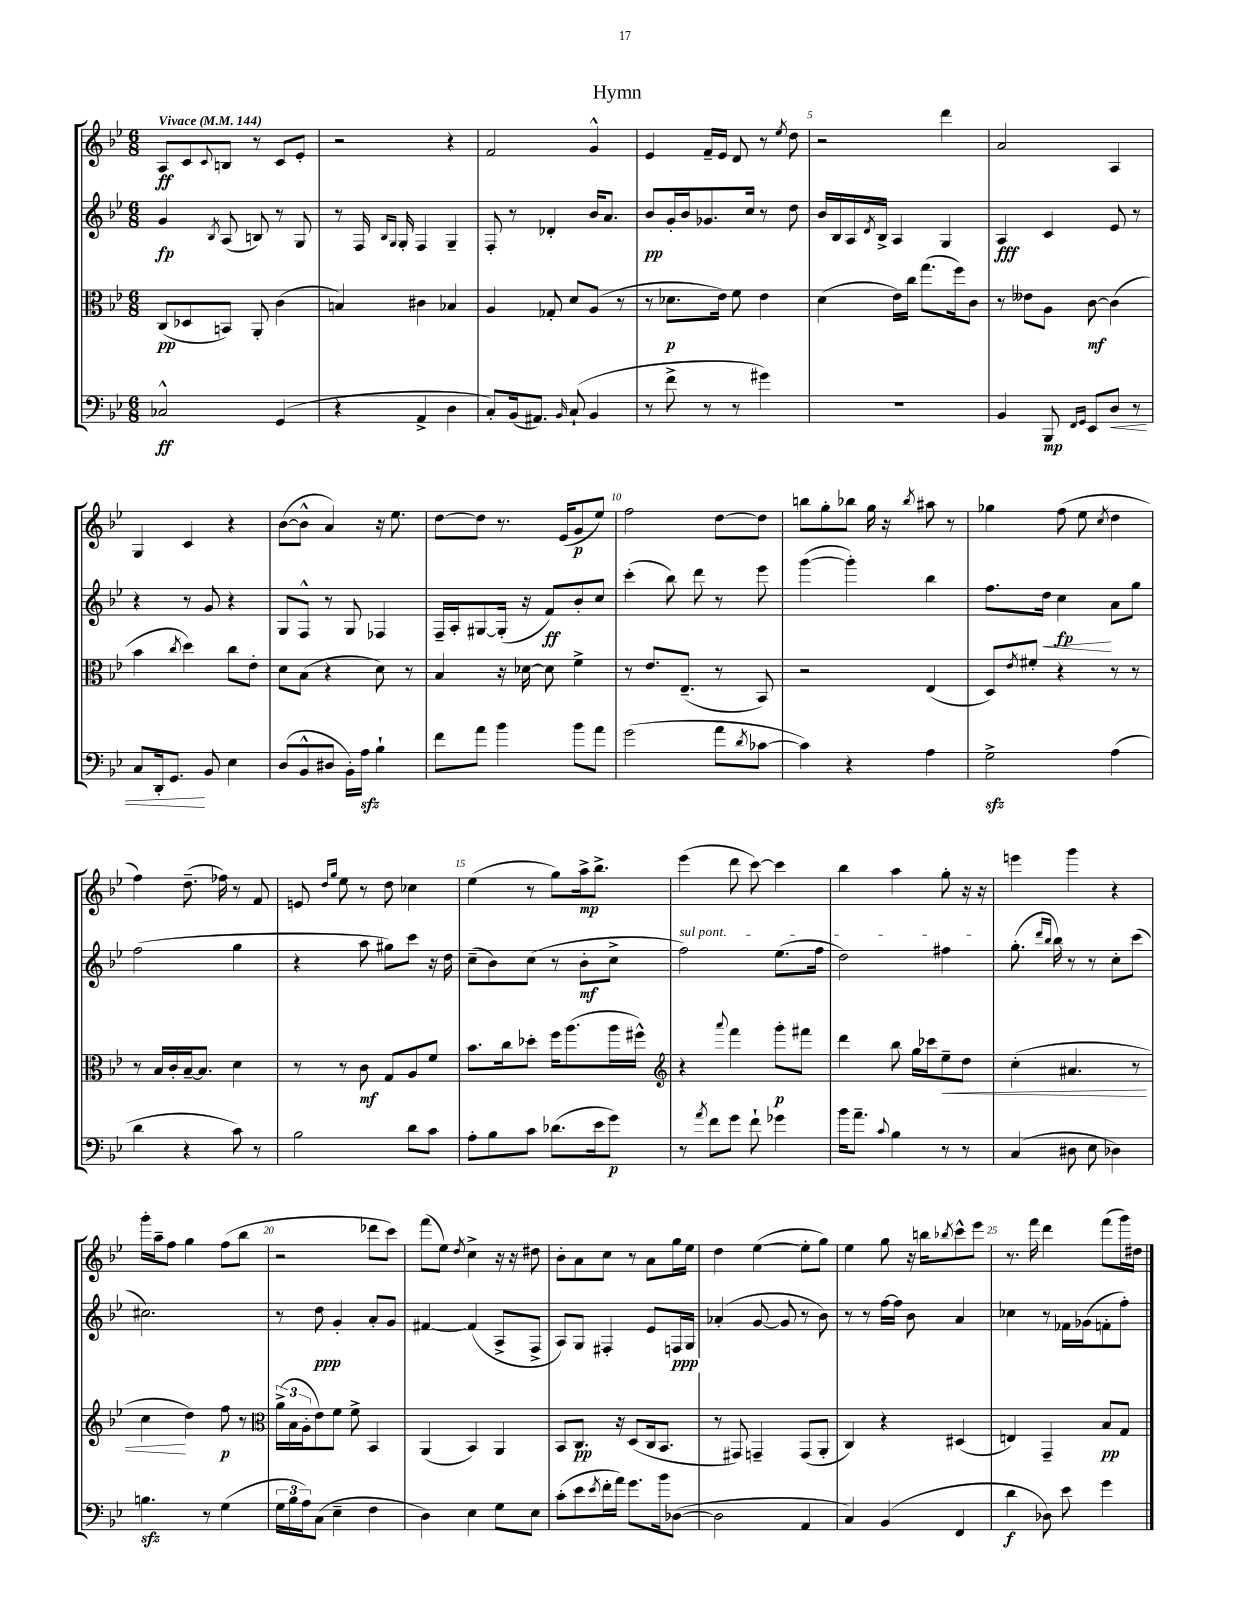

**kern	**dynam	**kern	**dynam	**kern	**dynam	**kern	**dynam
*part4	*part4	*part3	*part3	*part2	*part2	*part1	*part1
*staff4	*staff4	*staff3	*staff3	*staff2	*staff2	*staff1	*staff1
*clefF4	*	*clefC3	*	*clefG2	*	*clefG2	*
*k[b-e-]	*	*k[b-e-]	*	*k[b-e-]	*	*k[b-e-]	*
*M6/8	*	*M6/8	*	*M6/8	*	*M6/8	*
*MM144	*	*MM144	*	*MM144	*	*MM144	*
=1	=1	=1	=1	=1	=1	=1	=1
!	!	!	!	!	!	!LO:TX:a:B:t=Vivace	!
2C-X^^/	ff	(8C/L	pp	4g/	fp	8A/L	ff
.	.	8D-X/	.	.	.	8c/	.
.	.	.	.	8qB-/	.	8qqc/	.
.	.	8BBn/J)	.	(8A/	.	8Bn/J	.
.	.	8AA'/	.	8Bn/)	.	8r	.
(4GG/	.	(4c\	.	8r	.	8c/L	.
.	.	.	.	8G/	.	8e-'/J	.
=2	=2	=2	=2	=2	=2	=2	=2
4r	.	4Bn/)	.	8r	.	2r	.
.	.	.	.	16F/	.	.	.
.	.	.	.	16qqB-/LL	.	.	.
.	.	.	.	16qqG/JJ	.	.	.
.	.	.	.	16G'/	.	.	.
4AA^/	.	4c#X\	.	4F/	.	.	.
4D\	.	4B-X/	.	4G~/	.	4r	.
=3	=3	=3	=3	=3	=3	=3	=3
8C'/L)	.	4A/	.	8F'/	.	2f/	.
(16BB-/k	.	.	.	8r	.	.	.
8.AA#X/J)	.	.	.	.	.	.	.
.	.	8G-X'/	.	4d-X'/	.	.	.
16qqBB-/	.	.	.	.	.	.	.
(8C`/	.	8d/L	.	.	.	.	.
4BB-/	.	(8A/J	.	16b-/KL	.	4g^^/	.
.	.	.	.	8.a/J	.	.	.
.	.	8r	.	.	.	.	.
=4	=4	=4	=4	=4	=4	=4	=4
8r	.	8r	.	8b-/L	pp	4e-/	.
8f^\	.	8.d-X\L	p	16g'/L	.	.	.
.	.	.	.	16b-/J	.	.	.
8r	.	.	.	8.g-X/	.	16f~/LL	.
.	.	16e-\Jk)	.	.	.	16e-/JJ	.
8r	.	8f\	.	.	.	8d/	.
.	.	.	.	16cc/Jk	.	.	.
4g#X\)	.	4e-\	.	8r	.	8r	.
.	.	.	.	.	.	8qee-/	.
.	.	.	.	8dd\	.	8dd\	.
=5	=5	=5	=5	=5	=5	=5	=5
2.r	.	(4d\	.	16b-/LL	.	2r	.
.	.	.	.	16B-/	.	.	.
.	.	.	.	16A/	.	.	.
.	.	.	.	8qd/	.	.	.
.	.	.	.	16B-^/JJ	.	.	.
.	.	16e-\LL)	.	4A/	.	.	.
.	.	16cc\JJ	.	.	.	.	.
.	.	(8.gg\L	.	.	.	.	.
.	.	.	.	4G/	.	4ddd\	.
.	.	16ff\k)	.	.	.	.	.
.	.	8c\J	.	.	.	.	.
=6	=6	=6	=6	=6	=6	=6	=6
4BB-/	.	8r	.	4A/	fff	2a/	.
.	.	8e--X\L	.	.	.	.	.
8BBB-/	mp	8A\J	.	4c/	.	.	.
16qqFF/LL	.	.	.	.	.	.	.
16qqGG/JJ	.	.	.	.	.	.	.
8EE-/L	.	[8c\	mf	.	.	.	.
!	!LO:HP:b	!	!	!	!	!	!
8D/J	<	(4c\]	.	8e-/	.	4A/	.
8r	.	.	.	8r	.	.	.
!!LO:LB:g=z
=7	=7	=7	=7	=7	=7	=7	=7
8C/L	.	4b-\	.	4r	.	4G/	.
16DD'/k	.	.	.	.	.	.	.
8.GG/J	.	.	.	.	.	.	.
.	.	8qcc/	.	.	.	.	.
.	.	4dd\)	.	8r	.	4c/	.
8BB-/	[	.	.	8g/	.	.	.
4E-\	.	8cc\L	.	4r	.	4r	.
.	.	8e-'\J	.	.	.	.	.
=8	=8	=8	=8	=8	=8	=8	=8
(8D/L	.	8d\L	.	8G/L	.	([8b-\L	.
8BB-^^/	.	(8B-\J	.	8F^^/J	.	8b-^^\J]	.
8D#X/J	.	4r	.	8r	.	4a/)	.
16BB-'\LL)	.	.	.	8G/	.	.	.
16Azz\JJ	.	.	.	.	.	.	.
4B-`\	.	8d\)	.	4F-X/	.	16r	.
.	.	.	.	.	.	8.ee-\	.
.	.	8r	.	.	.	.	.
=9	=9	=9	=9	=9	=9	=9	=9
8f\L	.	4B-/	.	16F~/LL	.	[8dd\L	.
.	.	.	.	16A'/J	.	.	.
8a\J	.	.	.	[8G#X/	.	8dd\J]	.
4b-\	.	16r	.	(16G#'/Jk]	.	8.r	.
.	.	[16d-X\	.	16r	.	.	.
.	.	8d-\]	.	8f/L)	ff	.	.
.	.	.	.	.	.	(16e-/KL	.
8b-\L	.	4f^\	.	8b-'/	.	8g/	p
8a\J	.	.	.	8cc/J	.	8ee-/J)	.
=10	=10	=10	=10	=10	=10	=10	=10
(2g\	.	8r	.	(4ccc'\	.	2ff\	.
.	.	8.e-/L	.	.	.	.	.
.	.	.	.	8bb-\)	.	.	.
.	.	(8.E-~/J	.	.	.	.	.
.	.	.	.	8ddd\	.	.	.
8a\L	.	8r	.	8r	.	[8dd\L	.
8qd/	.	.	.	.	.	.	.
[8c-X\J	.	8BB-/)	.	8eee-\	.	8dd\J]	.
=11	=11	=11	=11	=11	=11	=11	=11
4c-\])	.	2r	.	([4ggg\	.	8bbn\L	.
.	.	.	.	.	.	8gg'\	.
4r	.	.	.	4ggg'\])	.	8bb-X\J	.
.	.	.	.	.	.	16gg\	.
.	.	.	.	.	.	16r	.
.	.	.	.	.	.	8qbb-/	.
4A\	.	(4E-/	.	4bb-\	.	8aa#X\	.
.	.	.	.	.	.	8r	.
=12	=12	=12	=12	=12	=12	=12	=12
2Gzz^\	.	8D/L)	.	8.ff\L	.	4gg-X\	.
.	.	8qe-/	.	.	.	.	.
.	.	8f#X'/J	.	.	.	.	.
!	!	!	!	!	!LO:HP:b	!	!
.	.	.	.	16dd\Jk	<	.	.
.	.	4r	.	4cc\	fp	(8ff\	.
.	.	.	.	.	.	8ee-\	.
.	.	.	.	.	.	8qcc/	.
(4A\	.	8r	.	8a\L	[	4dd\	.
.	.	8r	.	8gg\J	.	.	.
!!LO:LB:g=z
=13	=13	=13	=13	=13	=13	=13	=13
4d\	.	8r	.	(2ff\	.	4ff\)	.
.	.	16B-/LL	.	.	.	.	.
.	.	16c'/	.	.	.	.	.
4r	.	[16B-~/J	.	.	.	(8.dd~\	.
.	.	8.B-/J]	.	.	.	.	.
.	.	.	.	.	.	16ff-X\)	.
8c\)	.	4d\	.	4gg\	.	8r	.
8r	.	.	.	.	.	8f/	.
=14	=14	=14	=14	=14	=14	=14	=14
2B-\	.	8r	.	4r	.	8en/	.
.	.	.	.	.	.	16qqdd/LL	.
.	.	.	.	.	.	16qqgg/JJ	.
.	.	8r	.	.	.	8ee-\	.
.	.	8c\	mf	8aa\	.	8r	.
.	.	8G/L	.	8gg#X\L)	.	8dd\	.
8d\L	.	8A/	.	8ccc\J	.	4cc-X\	.
8c\J	.	8f/J	.	16r	.	.	.
.	.	.	.	16dd\	.	.	.
=15	=15	=15	=15	=15	=15	=15	=15
8A'\L	.	8.b-\L	.	(8cc~\L	.	(4ee-\	.
8B-\	.	.	.	8b-\)	.	.	.
.	.	16cc\k	.	.	.	.	.
8c\J	.	8dd-X'\J	.	(8cc\J	.	8r	.
(8.d-X\L	.	16ff\KL	.	8r	.	8gg\L)	.
.	.	(8.aa\	.	.	.	.	.
.	.	.	.	8b-'\L	mf	16aa^\k	mp
16e-\k	.	.	.	.	.	8.bb-^\J	.
8g\J)	p	16aa\L	.	8cc^\J	.	.	.
.	.	16ff#X^^\JJ)	.	.	.	.	.
=16	=16	=16	=16	=16	=16	=16	=16
*	*	*clefG2	*	*	*	*	*
!	!	!	!	!LO:TX:a:i:t=sul pont.	!	!	!
8r	.	4r	.	2ff\)	.	(4eee-\	.
8qa/	.	.	.	.	.	.	.
8f\L	.	.	.	.	.	.	.
.	.	8qqaaa/	.	.	.	.	.
8g\J	.	4fff\	.	.	.	8ddd\	.
8f`\	.	.	.	.	.	[8ccc\)	.
4g-X\	.	8ggg'\L	p	(8.ee-\L	.	4ccc\]	.
.	.	8fff#X\J	.	.	.	.	.
.	.	.	.	16ff\Jk	.	.	.
=17	=17	=17	=17	=17	=17	=17	=17
16b-\KL	.	4ddd\	.	2dd\)	.	4bb-\	.
8.a~\J	.	.	.	.	.	.	.
8qqc/	.	.	.	.	.	.	.
4B-\	.	8bb-\	.	.	.	4aa\	.
.	.	16gg\LL	.	.	.	.	.
.	.	16ccc-X\J	.	.	.	.	.
!	!	!	!LO:HP:b	!	!	!	!
8r	.	8ee-~\	<	4ff#X\	.	8gg'\	.
8r	.	8dd\J	.	.	.	16r	.
.	.	.	.	.	.	16r	.
=18	=18	=18	=18	=18	=18	=18	=18
(4C/	.	(4cc'\	.	(8.gg'\	.	4eeen\	.
.	.	.	.	16qqddd/LL	.	.	.
.	.	.	.	16qqbb-/JJ	.	.	.
.	.	.	.	16bb-\)	.	.	.
8D#X\	.	4.a#X/	.	8r	.	4ggg\	.
8E-\	.	.	.	8r	.	.	.
4D-X\)	.	.	.	8cc'\L	.	4r	.
.	.	8r	.	(8ccc\J	.	.	.
!!LO:LB:g=z
=19	=19	=19	=19	=19	=19	=19	=19
4.Bnzz\	.	4cc\	.	2.cc#X\)	.	16ggg'\LL	.
.	.	.	.	.	.	16aa~\J	.
.	.	.	.	.	.	8ff\J	.
.	.	4dd\)	[	.	.	4gg\	.
8r	.	.	.	.	.	.	.
(4G\	.	8ff\	p	.	.	(8ff\L	.
.	.	8r	.	.	.	8bb-\J	.
=20	=20	=20	=20	=20	=20	=20	=20
*	*	*clefC3	*	*	*	*	*
24G\LL	.	(24a^\LL	.	8r	.	2r	.
24B-\	.	24B-\	.	.	.	.	.
24A\J)	.	24A'\J	.	.	.	.	.
(8C\J	.	8e-\)	.	8dd\	ppp	.	.
4E-~\	.	8f\J	.	4g'/	.	.	.
.	.	8f^\	.	.	.	.	.
4F\	.	4BB-/	.	8a'/L	.	8ddd-X\L	.
.	.	.	.	8g/J	.	8ccc\J)	.
=21	=21	=21	=21	=21	=21	=21	=21
4D\)	.	(4AA/	.	[4f#X/	.	(8fff\L	.
.	.	.	.	.	.	8ee-\J)	.
.	.	.	.	.	.	8qdd/	.
4E-\	.	4BB-/)	.	(4f#/]	.	4cc^\	.
8G\L	.	4AA/	.	8A^/L	.	16r	.
.	.	.	.	.	.	16r	.
8E-\J	.	.	.	8F^/J	.	8dd#X\	.
=22	=22	=22	=22	=22	=22	=22	=22
(8c'\L	.	8BB-/L	.	8A/L)	.	8b-'\L	.
8e-\	.	8.C/J	pp	8G/J	.	8a\	.
8qe-/	.	.	.	.	.	.	.
16f'\L	.	.	.	4F#X'/	.	8cc\J	.
16a\JJ)	.	16r	.	.	.	.	.
8.g\L	.	(8D/L	.	.	.	8r	.
.	.	16C/k	.	8e-/L	.	8a\L	.
16b-\k	.	8.BB-/J	.	.	.	.	.
([8D-X\J	.	.	.	16Fn/L	ppp	16gg\L	.
.	.	.	.	16G/JJ	.	16ee-\JJ	.
=23	=23	=23	=23	=23	=23	=23	=23
2D-\]	.	8r	.	(4a-X'/	.	4dd\	.
.	.	8GG#X/)	.	.	.	.	.
.	.	4GGn~/	.	[8g/	.	([4ee-\	.
.	.	.	.	8g/]	.	.	.
4AA/	.	(8GG/L	.	8r	.	8ee-'\L]	.
.	.	8AA'/J	.	8b-\)	.	8gg\J)	.
=24	=24	=24	=24	=24	=24	=24	=24
4C/)	.	4C/)	.	8r	.	4ee-\	.
.	.	.	.	8r	.	.	.
(4BB-/	.	4r	.	[16ff\LL	.	8gg\	.
.	.	.	.	16ff\JJ]	.	.	.
.	.	.	.	8b-\	.	16r	.
.	.	.	.	.	.	16bbn\KL	.
.	.	.	.	.	.	8qbb-X/	.
4FF/	.	(4D#X/	.	4a/	.	8ccc^^\	.
.	.	.	.	.	.	8eee-\J	.
=25	=25	=25	=25	=25	=25	=25	=25
4d\	f	4En/)	.	4cc-X\	.	8.r	.
.	.	.	.	.	.	16fff\	.
8D-X\)	.	4GG~/	.	8r	.	4ddd\	.
8e-\	.	.	.	16f-X\LL	.	.	.
.	.	.	.	(16g-X\J	.	.	.
4g\	.	8B-/L	pp	8fn'\	.	(8fff\L	.
.	.	8G/J	.	8ff'\J)	.	16ggg\L)	.
.	.	.	.	.	.	16dd#X\JJ	.
==	==	==	==	==	==	==	==
*-	*-	*-	*-	*-	*-	*-	*-
